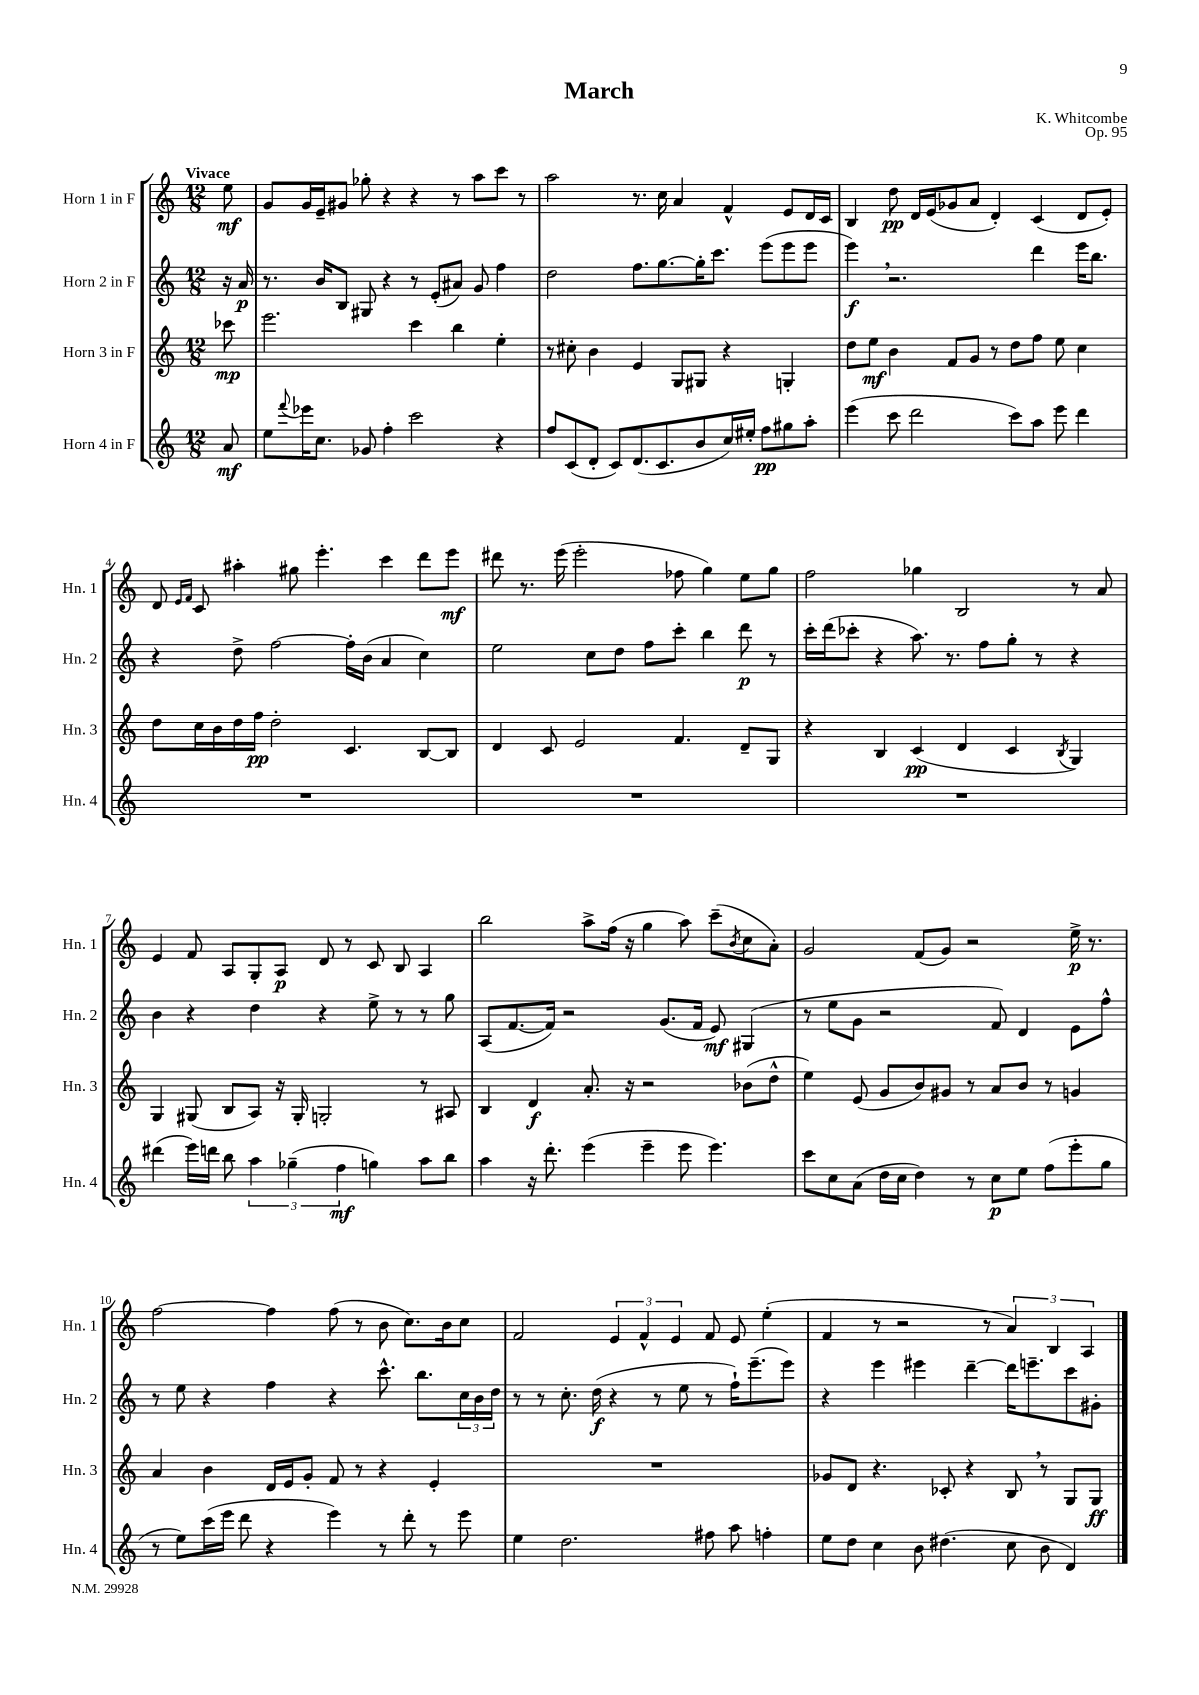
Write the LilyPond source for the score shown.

\header { title = "March" composer = "K. Whitcombe" opus = "Op. 95" }
<<
\new StaffGroup <<
\new Staff = "s0" \with { instrumentName = "Horn 1 in F" shortInstrumentName = "Hn. 1" } {
    \clef treble \key c \major \numericTimeSignature \time 12/8 \partial 8 \tempo "Vivace"
    e''8\mf |
    g'8 g'16 e'16-- gis'8 ges''8-. r4 r4 r8 a''8 c'''8 r8 |
    a''2 r8. c''16 a'4 f'4-^ e'8 d'16 c'16 |
    b4 d''8\pp d'16 e'16( ges'8 a'8 d'4-.) c'4( d'8 e'8-.) |
    d'8 \grace { e'16 f'16 } c'8 ais''4-. gis''8 e'''4.-. c'''4 d'''8 e'''8\mf |
    dis'''8 r8. e'''16( e'''2-. fes''8 g''4) e''8 g''8 |
    f''2 ges''4 b2 r8 a'8 |
    e'4 f'8 a8 g8-. a8\p d'8 r8 c'8 b8 a4 |
    b''2 a''8-> f''16( r16 g''4 a''8) c'''8--( \acciaccatura { b'8 } c''8 a'8-.) |
    g'2 f'8( g'8) r2 e''16->\p r8. |
    f''2~ f''4 f''8( r8 b'8 c''8.) b'16 c''8 |
    f'2 \tuplet 3/2 { e'4 f'4-^ e'4 } f'8 e'8 e''4-.( |
    f'4 r8 r2 r8 \tuplet 3/2 { a'4) b4 a4 } \bar "|." |
}
\new Staff = "s1" \with { instrumentName = "Horn 2 in F" shortInstrumentName = "Hn. 2" } {
    \clef treble \key c \major \numericTimeSignature \time 12/8 \partial 8
    r16 a'16\p |
    r8. b'16 b8 gis8 r4 r8 e'8-.( ais'8) g'8 f''4 |
    d''2 f''8. g''8.~ g''16-. c'''8. e'''8( e'''8 e'''8 |
    e'''4\f) \breathe r2. d'''4 e'''16 b''8. |
    r4 d''8-> f''2~ f''16-. b'16( a'4 c''4) |
    e''2 c''8 d''8 f''8 c'''8-. b''4 d'''8\p r8 |
    c'''16-. d'''16( ces'''8-. r4 a''8.) r8. f''8 g''8-. r8 r4 |
    b'4 r4 d''4 r4 e''8-> r8 r8 g''8 |
    a8( f'8.~ f'16) r2 g'8.( f'16 e'8\mf) gis4( |
    r8 e''8 g'8 r2 f'8) d'4 e'8 f''8-^ |
    r8 e''8 r4 f''4 r4 c'''8.-^ b''8. \tuplet 3/2 { c''16 b'16 d''16 } |
    r8 r8 c''8.-. d''16\f( r4 r8 e''8 r8 f''16-!) e'''8.--( e'''8) |
    r4 e'''4 eis'''4 d'''4~-- d'''16 e'''8.-- c'''8 gis'8-. \bar "|." |
}
\new Staff = "s2" \with { instrumentName = "Horn 3 in F" shortInstrumentName = "Hn. 3" } {
    \clef treble \key c \major \numericTimeSignature \time 12/8 \partial 8
    ces'''8\mp |
    e'''2. c'''4 b''4 e''4-. |
    r8 cis''8-. b'4 e'4 g8 gis8 r4 g4-. |
    d''8 e''8\mf b'4 f'8 g'8 r8 d''8 f''8 e''8 c''4 |
    d''8 c''16 b'16 d''16 f''16\pp d''2-. c'4. b8~ b8 |
    d'4 c'8 e'2 f'4. d'8-- g8 |
    r4 b4 c'4\pp( d'4 c'4 \acciaccatura { b8 } g4) |
    g4 gis8( b8 a8) r16 gis16-. g2-. r8 ais8 |
    b4 d'4\f a'8.-. r16 r2 bes'8( d''8-^ |
    e''4) e'8( g'8 b'8) gis'8 r8 a'8 b'8 r8 g'4 |
    a'4 b'4 d'16 e'16 g'8-. f'8 r8 r4 e'4-. |
    R1. |
    ges'8 d'8 r4. ces'8-. r4 b8 \breathe r8 g8 g8\ff \bar "|." |
}
\new Staff = "s3" \with { instrumentName = "Horn 4 in F" shortInstrumentName = "Hn. 4" } {
    \clef treble \key c \major \numericTimeSignature \time 12/8 \partial 8
    a'8\mf |
    e''8 \appoggiatura { f'''8 } ees'''16 c''8. ges'8 f''4-. c'''2 r4 |
    f''8 c'8( d'8-. c'8) d'8.( c'8. b'8 c''16) eis''16-. f''8\pp gis''8 a''8-. |
    e'''4( c'''8 d'''2 c'''8) a''8 e'''8 d'''4 |
    R1. |
    R1. |
    R1. |
    dis'''4( e'''16) d'''16 b''8 \tuplet 3/2 { a''4 ges''4--( f''4\mf } g''4) a''8 b''8 |
    a''4 r16 d'''8.-. e'''4( e'''4-- e'''8 e'''4.) |
    c'''8 c''8 a'8( d''16 c''16 d''4) r8 c''8\p e''8 f''8( e'''8-. g''8 |
    r8 e''8) c'''16( e'''16 d'''8 r4 e'''4) r8 d'''8-. r8 e'''8 |
    e''4 d''2. fis''8 a''8 f''4-. |
    e''8 d''8 c''4 b'8 dis''4.( c''8 b'8 d'4) \bar "|." |
}
>>
>>
